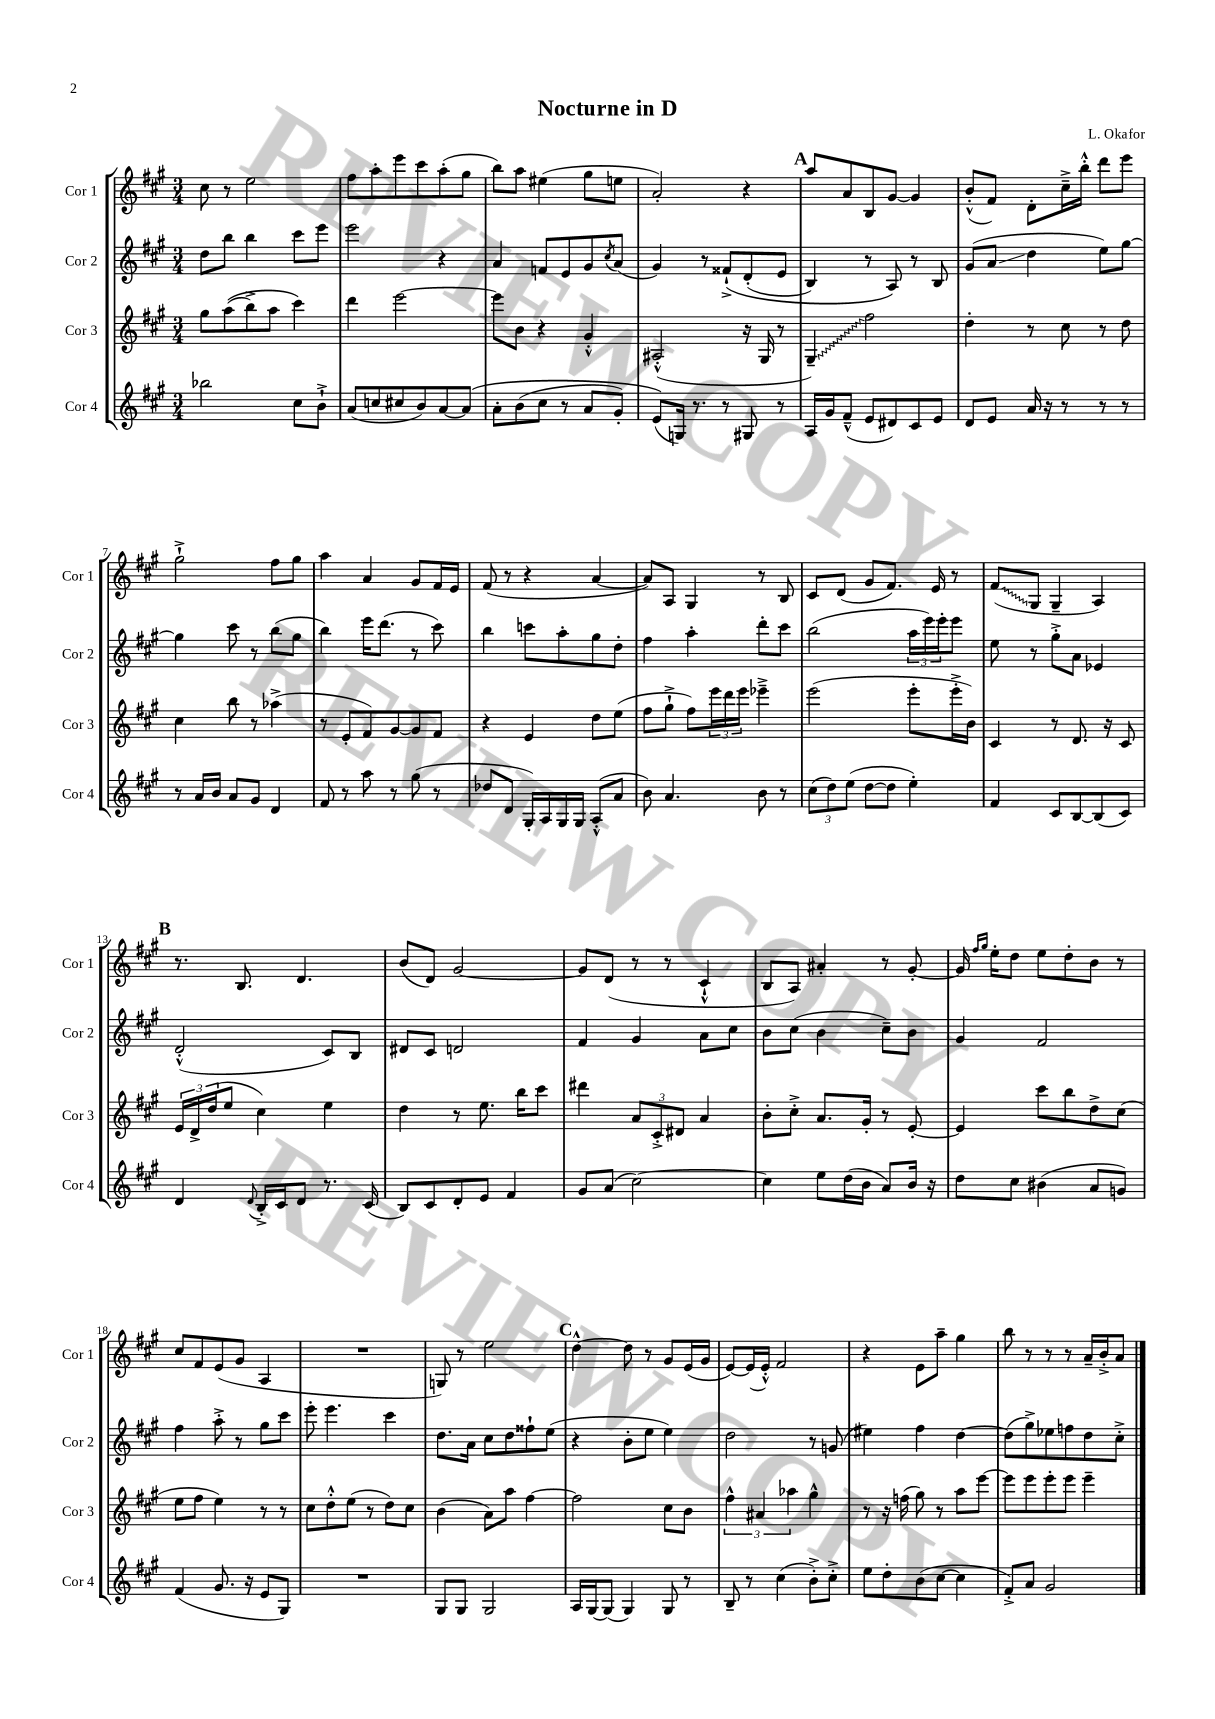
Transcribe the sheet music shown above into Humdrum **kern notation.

**kern	**kern	**kern	**kern
*staff4	*staff3	*staff2	*staff1
*clefG2	*clefG2	*clefG2	*clefG2
*k[f#c#g#]	*k[f#c#g#]	*k[f#c#g#]	*k[f#c#g#]
*M3/4	*M3/4	*M3/4	*M3/4
2bb-	8gg#	8dd	8cc#
.	&((8aa	8bb	8r
.	8bb^)	4bb	2ee
.	8aa	.	.
8cc#	4ccc#&)	8ccc#	.
8b`^	.	8eee	.
=	=	=	=
(8a	4ddd	2eee	8ff#
8cc	.	.	8aa'
8cc#	[2eee	.	8eee
8b)	.	.	8ccc#
[8a	.	4r	(8aa'
&(8a]	.	.	8gg#
=	=	=	=
8a'	8eee]	4a	8bb)
(8b	8b	.	8aa
8cc#	4r	8f	(4ee#
8r	.	8e	.
8a	4g#'^^	8g#	8gg#
.	.	8qcc#	.
8g#')	.	(8a	8ee
=	=	=	=
(8e&)	(2A#'^^	4g#)	2a')
16G)	.	.	.
8.r	.	.	.
.	.	8r	.
8r	.	&(8f##`^	.
8G#	16r	(8d'	4r
.	16G#	.	.
8r	8r	8e	.
=	=	=	=
16A	4G#~)	4B)	8aa
16g#	.	.	.
(8f#~^^	.	.	8a
8e	2ff#	8r	8B
8d#)	.	8A&)	[8g#
8c#	.	8r	4g#]
8e	.	8B	.
=	=	=	=
8d	4dd'	(8g#	(8b'^^
8e	.	8a	8f#)
16a	8r	4dd	8d'
16r	.	.	.
8r	8cc#	.	16cc#~^
.	.	.	16bb'^^
8r	8r	8ee)	8ddd
8r	8dd	[8gg#	8eee
=	=	=	=
8r	4cc#	4gg#]	2gg#`^
16a	.	.	.
16b	.	.	.
8a	8bb	8ccc#	.
8g#	8r	8r	.
4d	(4aa-^	(8bb	8ff#
.	.	8gg#	8gg#
=	=	=	=
8f#	8r	4bb)	4aa
8r	8e'	.	.
8aa	8f#)	16eee	4a
.	.	(8.ddd	.
8r	[8g#	.	.
(8gg#	8g#]	8r	8g#
8r	8f#	8ccc#)	16f#
.	.	.	16e
=	=	=	=
8dd-	4r	4bb	(8f#
8d	.	.	8r
16G#')	4e	8ccc	4r
16A	.	.	.
16G#	.	8aa'	.
16G#	.	.	.
(8A'^^	8dd	8gg#	[4a
8a	(8ee	8dd'	.
=	=	=	=
8b)	8ff#	4ff#	8a])
4.a	8gg#`^	.	8A
.	8ff#)	4aa'	4G#
.	24eee	.	.
.	24ddd	.	.
.	24eee	.	.
8b	4eee-~^	8ddd'	8r
8r	.	8ccc#	8B
=	=	=	=
(12cc#	(2eee	(2bb	8c#
12dd)	.	.	.
.	.	.	(8d
(12ee	.	.	.
[8dd	.	.	8g#
8dd]	.	.	8.f#)
4ee')	8eee'	24aa	.
.	.	24eee)	.
.	.	.	16e
.	.	24eee'	.
.	16eee'^	8eee	8r
.	16b)	.	.
=	=	=	=
4f#	4c#	8ee	(8f#
.	.	8r	8G#
8c#	8r	8gg#'^	4G#~
[8B	8.d	8a	.
(8B]	.	4e-	4A)
.	16r	.	.
8c#)	8c#	.	.
=	=	=	=
4d	24e	(2d'^^	8.r
.	24d^	.	.
.	(24dd	.	.
.	8ee	.	.
.	.	.	8.B
8qqd	.	.	.
16B'^	4cc#)	.	.
16c#	.	.	.
8d	.	.	4.d
8.r	4ee	8c#)	.
.	.	8B	.
(16c#	.	.	.
=	=	=	=
8B)	4dd	8d#	(8b
8c#	.	8c#	8d)
8d'	8r	2d	[2g#
8e	8.ee	.	.
4f#	.	.	.
.	16bb	.	.
.	8ccc#	.	.
=	=	=	=
8g#	4ddd#	4f#	8g#]
(8a	.	.	(8d
[2cc#)	12a	4g#	8r
.	12c#'^	.	.
.	.	.	8r
.	12d#	.	.
.	4a	8a	4c#`^^
.	.	8cc#	.
=	=	=	=
4cc#]	8b'	8b	8B
.	8cc#'^	(8cc#	8A)
8ee	8.a	4b	4a#'
(16dd	.	.	.
16b	16g#'	.	.
8a)	8r	8cc#~)	8r
16b	[8e'	8b	[8g#'
16r	.	.	.
=	=	=	=
8dd	4e]	4g#	16g#]
.	.	.	16qqff#
.	.	.	16qqgg#
.	.	.	16ee'
8cc#	.	.	8dd
(4b#	8ccc#	2f#	8ee
.	8bb	.	8dd'
8a	8dd^	.	8b
8g)	(8cc#	.	8r
=	=	=	=
(4f#	8ee	4ff#	8cc#
.	8ff#	.	8f#
8.g#	4ee)	8aa'^	(8e
.	.	8r	8g#
16r	.	.	.
8e	8r	8gg#	4A
8G#)	8r	8ccc#	.
=	=	=	=
2.r	8cc#	8eee'	2.r
.	8dd'^^	4.eee	.
.	(8ee	.	.
.	8r	.	.
.	8dd)	4ccc#	.
.	8cc#	.	.
=	=	=	=
8G#	(4b	8.dd	8G)
8G#	.	.	8r
.	.	16a	.
2G#	8a)	8cc#	2ee
.	8aa	8dd	.
.	[4ff#	8ff##`	.
.	.	(8ee	.
=	=	=	=
16A	2ff#]	4r	[4dd^^
[16G#	.	.	.
(8G#]	.	.	.
4G#)	.	8b'	8dd]
.	.	8ee	8r
8G#	8cc#	4ee)	8g#
8r	8b	.	(16e
.	.	.	16g#
=	=	=	=
8B~	6ff#^^	2dd	[8e)
8r	.	.	(16e]
.	6a#	.	.
.	.	.	16e'^^)
(4cc#	.	.	2f#
.	6aa-	.	.
8b'^)	4gg#^^	8r	.
8cc#'^	.	(8g	.
=	=	=	=
8ee	8r	4ee#)	4r
8dd'	16r	.	.
.	(16ff	.	.
(8b	8gg#)	4ff#	8e
[8cc#	8r	.	8aa~
4cc#]	8aa	[4dd	4gg#
.	[8eee	.	.
=	=	=	=
8f#'^)	8eee]	(8dd]	8bb
8a	8eee	8gg#^)	8r
2g#	8eee'	8ee-	8r
.	8eee	8ff	8r
.	4eee~	8dd	16a~
.	.	.	16b'^
.	.	8cc#'^	8a
==	==	==	==
*-	*-	*-	*-
